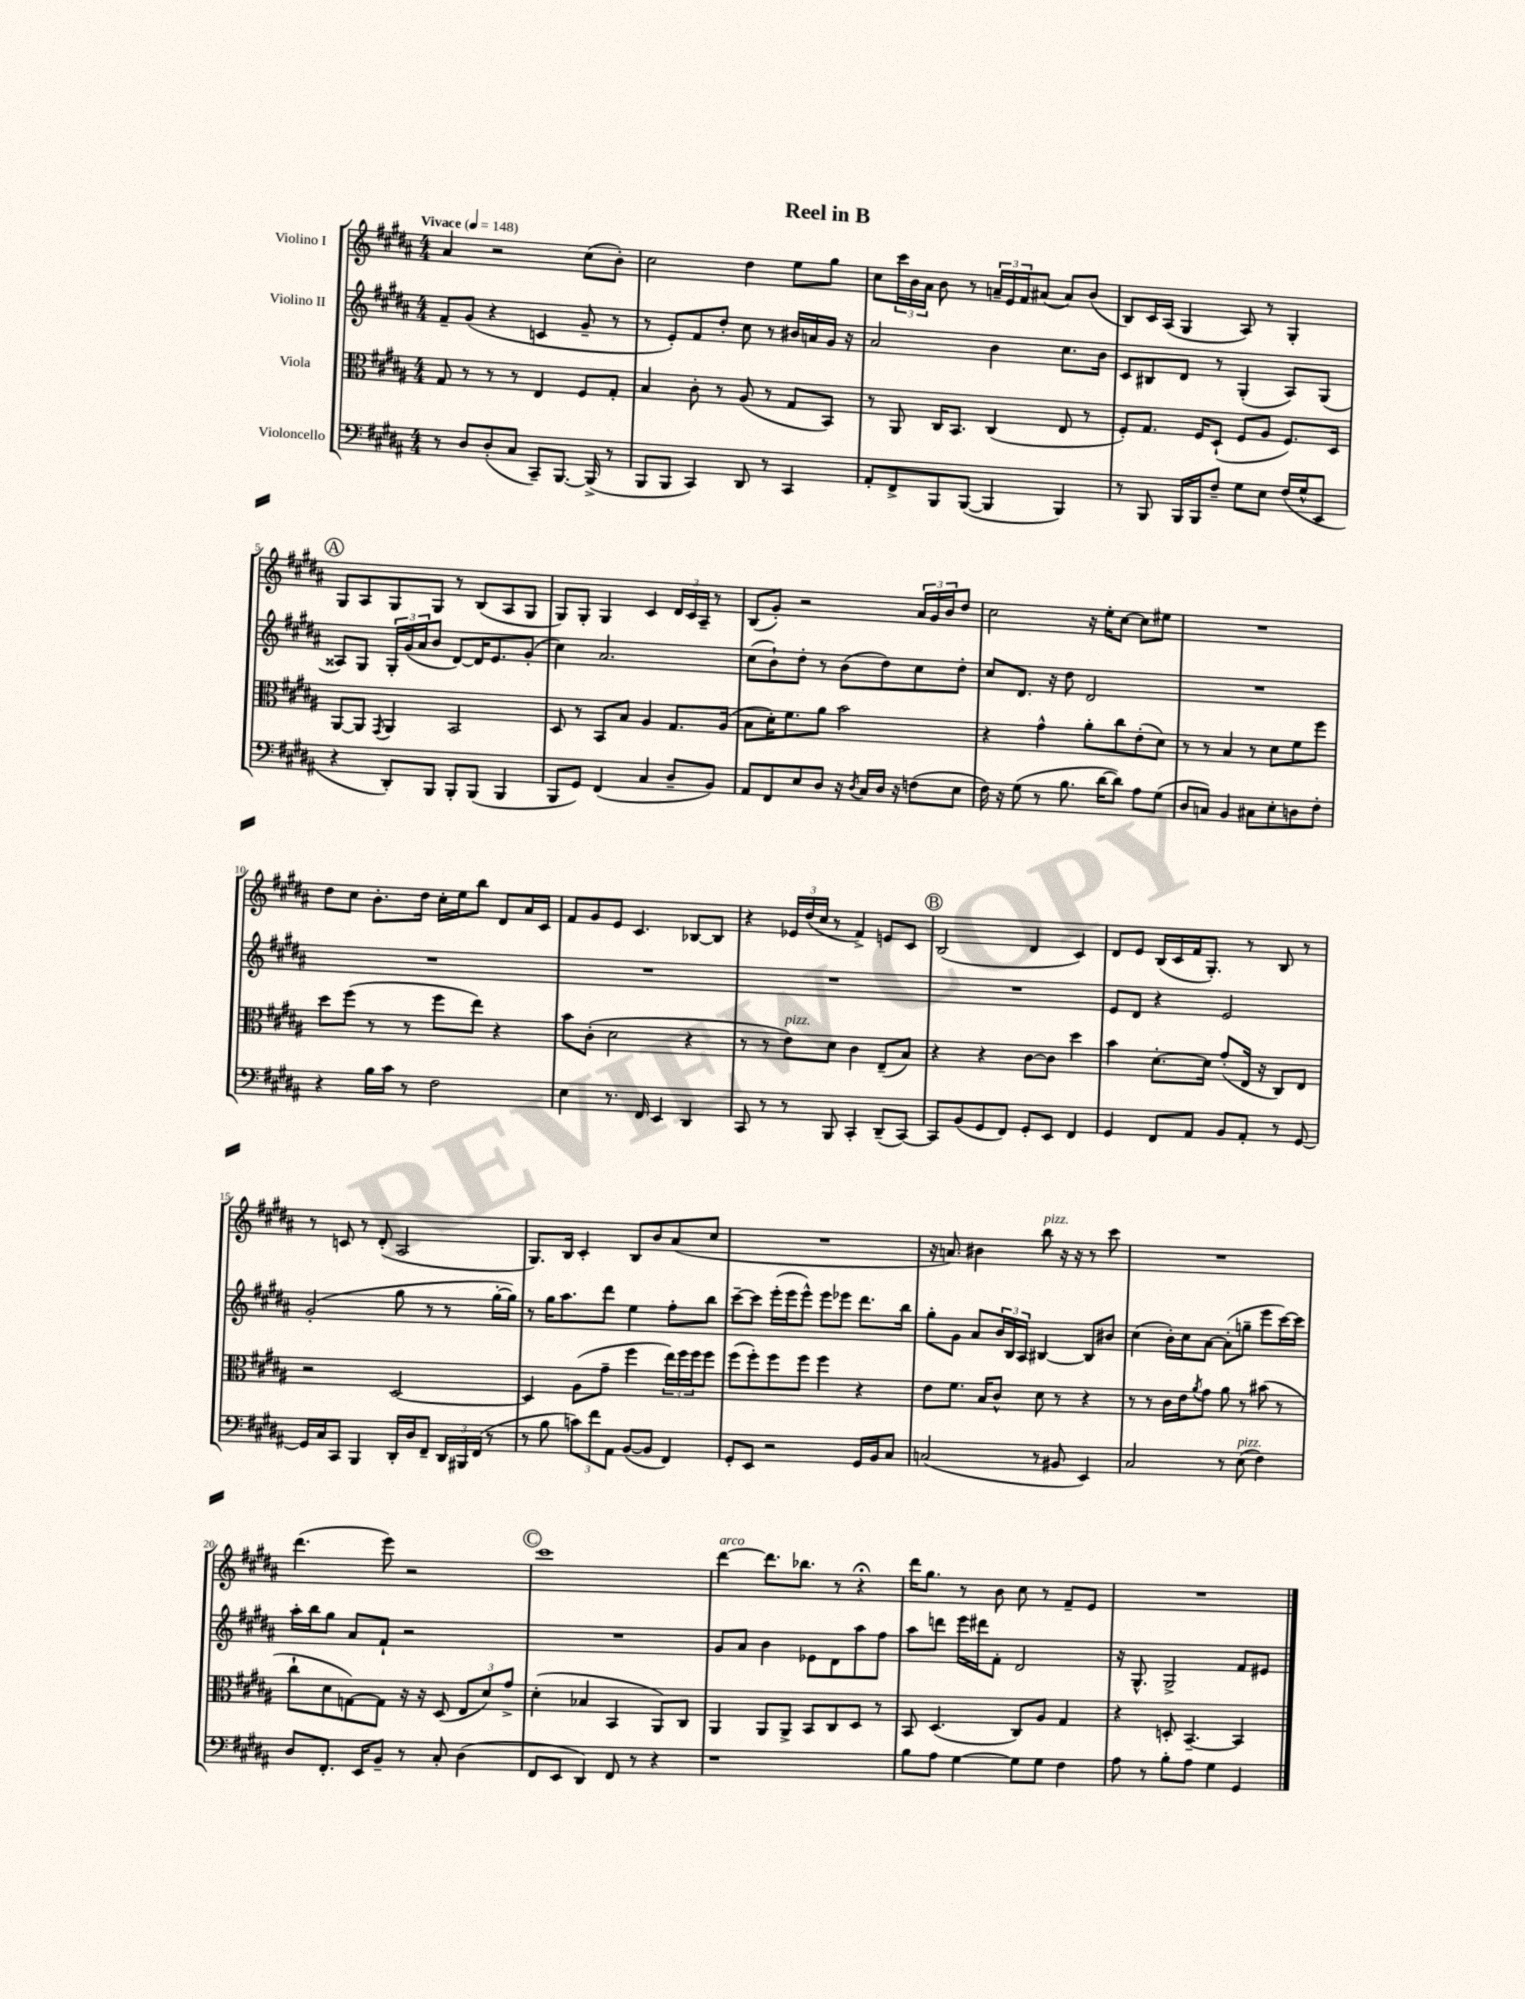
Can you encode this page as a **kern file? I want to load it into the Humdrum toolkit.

**kern	**kern	**kern	**kern
*staff4	*staff3	*staff2	*staff1
*clefF4	*clefC3	*clefG2	*clefG2
*k[f#c#g#d#a#]	*k[f#c#g#d#a#]	*k[f#c#g#d#a#]	*k[f#c#g#d#a#]
*M4/4	*M4/4	*M4/4	*M4/4
*MM148	*MM148	*MM148	*MM148
8r	8G#	8f#~	4a#
8D#	8r	(8g#	.
(8D#'	8r	4r	2r
8C#	8r	.	.
8CC#~)	4E	4c	.
[8.BBB	.	.	.
.	8F#	8g#~	(8cc#
(16BBB^]	.	.	.
8r	8G#'	8r	8b')
=	=	=	=
8BBB	4B	8r	2cc#
8BBB	.	8e')	.
4CC#)	8c#'	8f#	.
.	8r	8dd#'	.
8DD#	(8A#	8cc#	4dd#
8r	8r	8r	.
4CC#	8G#	16b#	8ee
.	.	16a	.
.	8BB)	16g#	8gg#
.	.	16r	.
=	=	=	=
8AA#'	8r	2a#	8cc#
8FF#^	8AA#	.	24ccc#
.	.	.	24b
.	.	.	24a#
8BBB	16C#	.	8b
.	8.BB	.	.
([8BBB	.	.	8r
4BBB]	(4C#	4b	24a~
.	.	.	24e
.	.	.	24f#
.	.	.	(8a#
4BBB)	8E	8.cc#	8a#)
.	8r	.	(8b
.	.	16b	.
=	=	=	=
8r	8F#')	8c#	8B)
8BBB	8.G#	8B#	16c#
.	.	.	(16A#
16BBB	.	8d#	4G#
16BBB	16F#	.	.
8F#~	(8D#`	8r	.
8G#	8F#	(4G#'	8A#)
8E	8A#	.	8r
(16F#	8.F#)	8A#)	4G#'
16G#^^	.	.	.
8EE	.	(8G#	.
.	16D#	.	.
=	=	=	=
4r	[8AA#	8A##)	8G#
.	8AA#]	8G#	8A#
.	8qGG#	.	.
8DD#')	4AA#	24G#'	8G#
.	.	(24g#	.
.	.	24a#	.
8BBB	.	8b	8G#
8BBB'	2BB	[8d#)	8r
(8BBB	.	16d#]	(8B
.	.	8.e	.
4BBB	.	.	8A#
.	.	(8g#'	8G#
=	=	=	=
8BBB	8D#	4cc#)	8G#)
8GG#)	8r	.	8G#'
(4FF#	8BB	2.a#	4G#
.	8B	.	.
4C#	4A#	.	4c#
8D#~	8.G#	.	24d#
.	.	.	24c#
.	.	.	24A#~
8BB)	.	.	8r
.	(16A#	.	.
=	=	=	=
8AA#	8B	(8cc#	(8B
8FF#	16d#')	8b`)	8g#')
.	8.f#	.	.
8E	.	8dd#'	2r
8D#	8a#	8r	.
16r	2b	(8b	.
8qD#	.	.	.
16C#	.	.	.
16D#	.	8dd#)	.
16r	.	.	.
(8F	.	8cc#	24a#
.	.	.	24g#
.	.	.	24b
8E	.	8dd#'	8dd#
=	=	=	=
16F#)	4r	8cc#	2cc#
16r	.	.	.
(8G#	.	8.d#	.
8r	4g#^^	.	.
.	.	16r	.
8.B	.	8dd#	.
.	8a#'	2d#	16r
[16d#	.	.	16ee'
8d#])	8cc#	.	[8cc#
8A#	(8e'	.	8cc#]
(8G#	8d#)	.	8ee#
=	=	=	=
8D#	8r	1r	1r
8C)	8r	.	.
4BB	4B	.	.
8C#	8r	.	.
8E'	8d#	.	.
8D	8f#	.	.
8F#'	8ff#	.	.
=	=	=	=
4r	8dd#	1r	8dd#
.	(8ff#	.	8cc#
16B	8r	.	8.b'
16c#	.	.	.
8r	8r	.	.
.	.	.	16dd#
2F#	8ff#	.	16cc#'
.	.	.	16ee
.	8ee)	.	8bb
.	4r	.	8d#
.	.	.	16a#
.	.	.	16c#
=	=	=	=
4E	8b	1r	8f#
.	(8c#'	.	8g#
8.r	2d#	.	8e
.	.	.	4.c#
16FF#	.	.	.
4EE	.	.	.
4DD#	4r	.	[8B-
.	.	.	8B-]
=	=	=	=
8CC#	8r	1r	4r
8r	8r	.	.
8r	8e)	.	24e-
.	.	.	(24dd#
.	.	.	24cc#
8BBB	8d#	.	8r
4CC#'	4c#	.	4f#^)
(8DD#~	(8E~	.	8e
[8CC#)	8B)	.	8c#
=	=	=	=
8CC#]	4r	1r	(2B
(8BB	.	.	.
8GG#	4r	.	.
8FF#)	.	.	.
8GG#'	[8c#	.	4d#
8EE	8c#]	.	.
4FF#	4dd#	.	4c#)
=	=	=	=
4GG#	4b	8e	8d#
.	.	8d#	8e
8FF#	[8.d#'	4r	(16B
.	.	.	16c#
8AA#	.	.	16f#
.	16d#]	.	8.G#')
8BB	(8g#'	2e	.
8AA#'	16E	.	8r
.	16r	.	.
8r	8C#)	.	8B
[8GG#	8E	.	8r
=	=	=	=
16GG#]	2r	(2g#'	8r
16C#	.	.	.
8CC#	.	.	8c
4BBB	.	.	8r
.	.	.	(8d#'
16DD#'	[2D#	8gg#	2A#
16D#	.	.	.
8FF#~	.	8r	.
24DD#	.	8r	.
24BBB#	.	.	.
(24FF#	.	.	.
8r	.	[16gg#'	.
.	.	16gg#])	.
=	=	=	=
8r	4D#]	8r	8.G#)
8B	.	16gg#	.
.	.	8.aa#	16B
12c)	(8A#	.	4c#'
12f#	.	.	.
.	8g#~	8ddd#	.
12AA#	.	.	.
([8BB	4ff#	4ee	8B
8BB]	.	.	8b
4FF#)	24ee)	8ff#'	(8a#
.	24ff#	.	.
.	24ff#	.	.
.	8ff#	8bb	8cc#
=	=	=	=
8GG#'	(8ff#	[8ccc#~	1r
8EE	8ff#')	8ccc#]	.
2r	8ff#	(16eee'	.
.	.	16eee	.
.	8ff#	8eee^^)	.
.	4ff#	8eee	.
.	.	8eee-	.
16GG#	4r	8.ddd#	.
16BB	.	.	.
8C#	.	.	.
.	.	16bb	.
=	=	=	=
(2C	8e	8gg#'	16r
.	.	.	8.a)
.	8.f#	8g#	.
.	.	8a#	4b#
.	16B	.	.
.	8c#^^	24b	.
.	.	24B	.
.	.	24A#	.
8r	8d#	[4B#	8bb
8BB#	8r	.	16r
.	.	.	16r
4EE)	4r	8B#]	8r
.	.	8b#	8ccc#
=	=	=	=
2C#	8r	(4cc#	1r
.	8r	.	.
.	16c#	16b')	.
.	16e	16cc#	.
.	8qa#	.	.
.	8g#	[8a#	.
8r	8a#	(8a#']	.
(8E	8r	8gg~	.
4F#)	(8b#	8eee	.
.	8r	[16ccc#)	.
.	.	16ccc#]	.
=	=	=	=
8D#	8cc#`	16aa#'	(4.ddd#
.	.	16bb	.
8.FF#'	8d#	8gg#	.
.	[8G)	8a#	.
16EE	.	.	.
8BB~	8G]	8f#`	8eee)
8r	16r	2r	2r
.	16r	.	.
8C#'	(8D#	.	.
(4D#	12E	.	.
.	12d#)	.	.
.	12g#^	.	.
=	=	=	=
8FF#	(4d#'	1r	1ccc#
8EE	.	.	.
4DD#)	4B-	.	.
8FF#	4BB	.	.
8r	.	.	.
4r	8AA#)	.	.
.	8C#	.	.
=	=	=	=
1r	4AA#	8g#	[4ddd#
.	.	8a#	.
.	8AA#	4b	8.ddd#]
.	8AA#^	.	.
.	.	.	8.bb-
.	8BB	8e-	.
.	8C#	8d#	8r
.	8D#	8aa#	4r;
.	8r	8ff#	.
=	=	=	=
8B	8BB	8aa#	16ddd#
.	.	.	8.gg#
8A#	(4.D#	8ddd	.
[4G#	.	16eee	8r
.	.	16ddd#	.
.	.	8f#'	8b
8G#]	8C#)	2d#	8cc#
8G#	8A#	.	8r
4F#	4G#	.	8f#~
.	.	.	8e
=	=	=	=
8A#	4r	16r	1r
.	.	8.G#^^	.
8r	.	.	.
8B'	8D'	2G#^	.
8A#	[4.BB~	.	.
4G#	.	.	.
4GG#	4BB]	8f#	.
.	.	8e#	.
==	==	==	==
*-	*-	*-	*-
